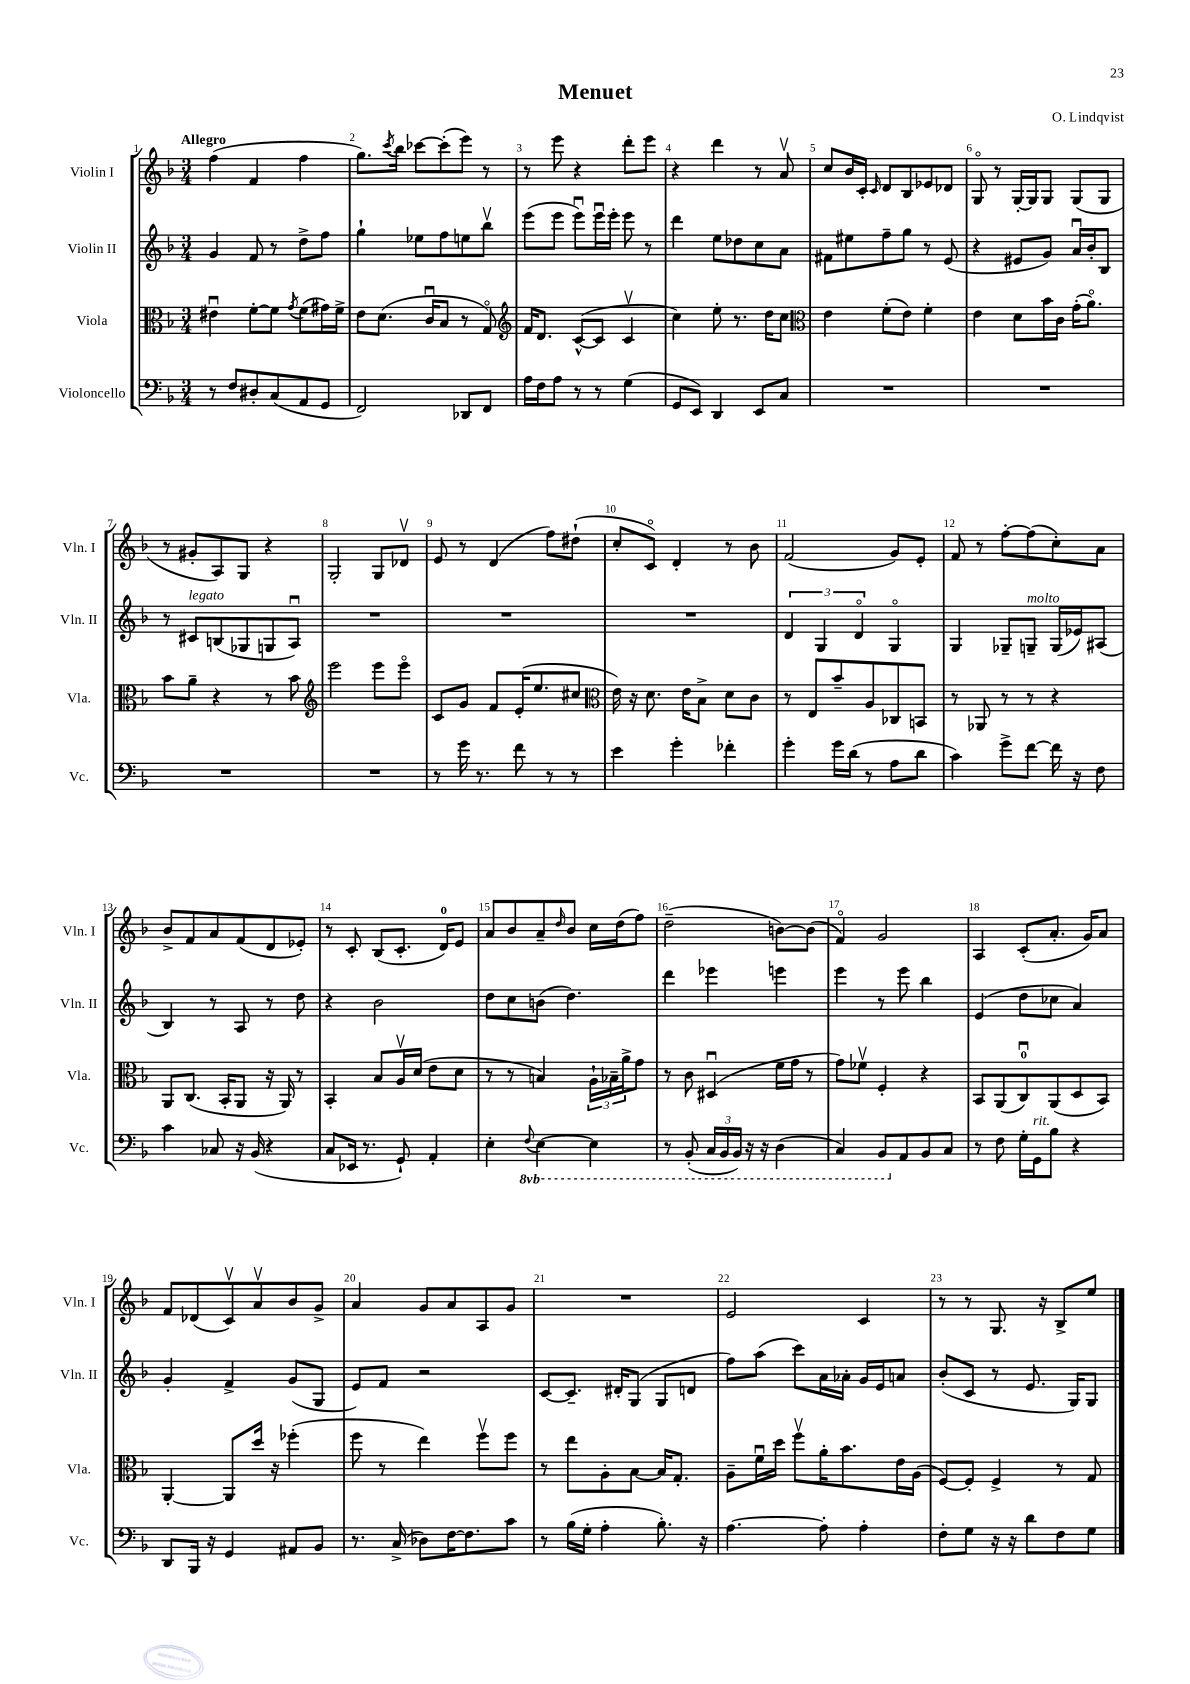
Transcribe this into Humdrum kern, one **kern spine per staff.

**kern	**kern	**kern	**kern
*staff4	*staff3	*staff2	*staff1
*clefF4	*clefC3	*clefG2	*clefG2
*k[b-]	*k[b-]	*k[b-]	*k[b-]
*M3/4	*M3/4	*M3/4	*M3/4
8r	4e#u	4g	(4ff
8F	.	.	.
8D#'	[8f'	8f	4f
(8C	8f]	8r	.
.	8qg	.	.
8AA	(8f	8dd^	4ff
8GG	16g#)	8ff	.
.	16f^	.	.
=	=	=	=
2FF)	8e	4gg`	8.gg)
.	(8.d	.	.
.	.	.	8qccc
.	.	.	16bb-
.	.	8ee-	[8ccc-
.	16cu	.	.
.	8B-	8ff	(8ccc-']
8DD-	8r	8ee	8eee)
8FF	8Go)	8bb-v	8r
=	=	=	=
*	*clefG2	*	*
16A	16f	(8eee	8r
16F	8.d	.	.
8A	.	8eee	8eee
8r	([8c^^	8eeeu)	4r
8r	8c]	16eeeu	.
.	.	16eee'	.
(4G	4cv	8eee	8ddd'
.	.	8r	8eee
=	=	=	=
8GG	4cc)	4ddd	4r
8EE)	.	.	.
4DD	8ee'	8ee	4ddd
.	8.r	8dd-	.
8EE	.	8cc	8r
.	16dd	.	.
8C	8cc	8a	8av
=	=	=	=
*	*clefC3	*	*
2.r	4e	8f#	8cc
.	.	8ee#	16b-
.	.	.	16c'
.	.	.	16qqc
.	(8f'	8ff~	8d
.	8e)	8gg	8B-
.	4f'	8r	8e-
.	.	(8e	8d-
=	=	=	=
2.r	4e	4r	8Go
.	.	.	8r
.	8d	8e#	[16G'
.	.	.	16G]
.	16b-	8g)	8G
.	16c	.	.
.	(16g'	16au	(8G
.	8.ao)	16b-'	.
.	.	8B-	8G
=	=	=	=
2.r	8b-	8r	8r
.	8a~	8c#	8g#'
.	4r	(8B	8A)
.	.	8G-	8G
.	8r	8G	4r
.	8b-	8Au)	.
=	=	=	=
*	*clefG2	*	*
2.r	2eee	2.r	2G'
.	8eee	.	8G
.	8eeeo	.	8d-v
=	=	=	=
8r	8c	2.r	8e
16g	8g	.	8r
8.r	.	.	.
.	8f	.	(4d
8f	(16e'	.	.
.	8.ee	.	.
8r	.	.	8ff)
8r	8cc#	.	(8dd#`
=	=	=	=
*	*clefC3	*	*
4e	16e)	2.r	8cc'
.	16r	.	.
.	8.d	.	8co)
4g'	.	.	4d'
.	16e	.	.
.	8B-^	.	.
4f-'	8d	.	8r
.	8c	.	8b-
=	=	=	=
4g'	8r	6d	(2f
.	8E	.	.
.	.	6G	.
16g	8b-~	.	.
(16d	.	.	.
.	.	6do	.
8r	8A	.	.
8A	8C-	4Go	8g)
8d	8BB	.	8e'
=	=	=	=
4c)	8r	4G	8f
.	8AA-	.	8r
8g^	8r	8G-~	[8ff'
[8f	8r	8G~	(8ff]
16f]	4r	(16G	8cc')
16r	.	16e-)	.
8F	.	(8A#	8a
=	=	=	=
4c	8AA	4B-)	8b-^
.	(8.C	.	8f
8C-	.	8r	8a
.	16BB-'	.	.
16r	8AA	8A	(8f
(16BB-	.	.	.
4r	16r	8r	8d
.	16AA)	.	.
.	8r	8dd	8e-')
=	=	=	=
8C	4BB-'	4r	8r
16EE-	.	.	8c'
8.r	.	.	.
.	8B-	2b-	(8B-
8GG`)	16Av	.	8.c'
.	(16d	.	.
4AA'	8e	.	.
.	.	.	16d)
.	8d	.	8e
=	=	=	=
4E'	8r	8dd	8a
.	8r	8cc	8b-
8qqFF	.	.	.
[4EE	4B)	(8b	8a~
.	.	.	16qqdd
.	.	4.dd)	8b-
4EE]	24A`	.	16cc
.	24B-~	.	.
.	.	.	(16dd
.	24a^	.	.
.	8g	.	8ff)
=	=	=	=
8r	8r	4ddd	(2dd~
(8BBB-'	8c	.	.
24CC	(4D#u	4eee-	.
24BBB-	.	.	.
24BBB-)	.	.	.
16r	.	.	.
16r	.	.	.
(4DD	16f	4eee	[8b)
.	16g	.	.
.	8r	.	(8b]
=	=	=	=
4CC)	8g)	4eee	4fo)
.	8f-v	.	.
8BBB-	4F'	8r	2g
8AA	.	8eee	.
8BB-	4r	4bb-	.
8C	.	.	.
=	=	=	=
8r	8BB-	(4e	4A
8F	(8AA	.	.
16G'	8Cu)	8dd	(8c'
16GG	.	.	.
8B-	(8AA	8cc-	8.a'
4r	8D	4a)	.
.	.	.	16g)
.	8BB-)	.	8a
=	=	=	=
8DD	[4AA'	4g'	8f
16BBB-	.	.	(8d-
16r	.	.	.
4GG	8AA]	4f^	8cv)
.	16dd	.	8av
.	16r	.	.
8AA#	(4ff-'	(8g	8b-
8BB-	.	8G	8g^
=	=	=	=
8.r	8ff	8e)	4a
.	8r	8f	.
(16C^	.	.	.
8D-)	4ee)	2r	8g
[16F	.	.	8a
8.F]	.	.	.
.	8ffv	.	8A
8c	8ff	.	8g
=	=	=	=
8r	8r	[8c	2.r
(16B-	8ee	8.c~]	.
16G'	.	.	.
4A'	8A'	.	.
.	.	16d#'	.
.	[8B-	(8G	.
8.B-')	16B-]	8G	.
.	8.G'	.	.
.	.	8d	.
16r	.	.	.
=	=	=	=
[4.A	8A~	8ff)	2e
.	16fu	(8aa	.
.	16dd	.	.
.	8ffv	8ccc)	.
8A']	16a'	16a	.
.	8.b-	16a-'	.
4A'	.	16g	4c
.	.	16e	.
.	16e	8a	.
.	(16A	.	.
=	=	=	=
8F'	[8F)	(8b-'	8r
8G	8F']	8c	8r
16r	4F^	8r	8.G
16r	.	.	.
8d	.	8.e	.
.	.	.	16r
8F	8r	.	8B-^
.	.	16G)	.
8G	8G	8G	8ee
==	==	==	==
*-	*-	*-	*-
